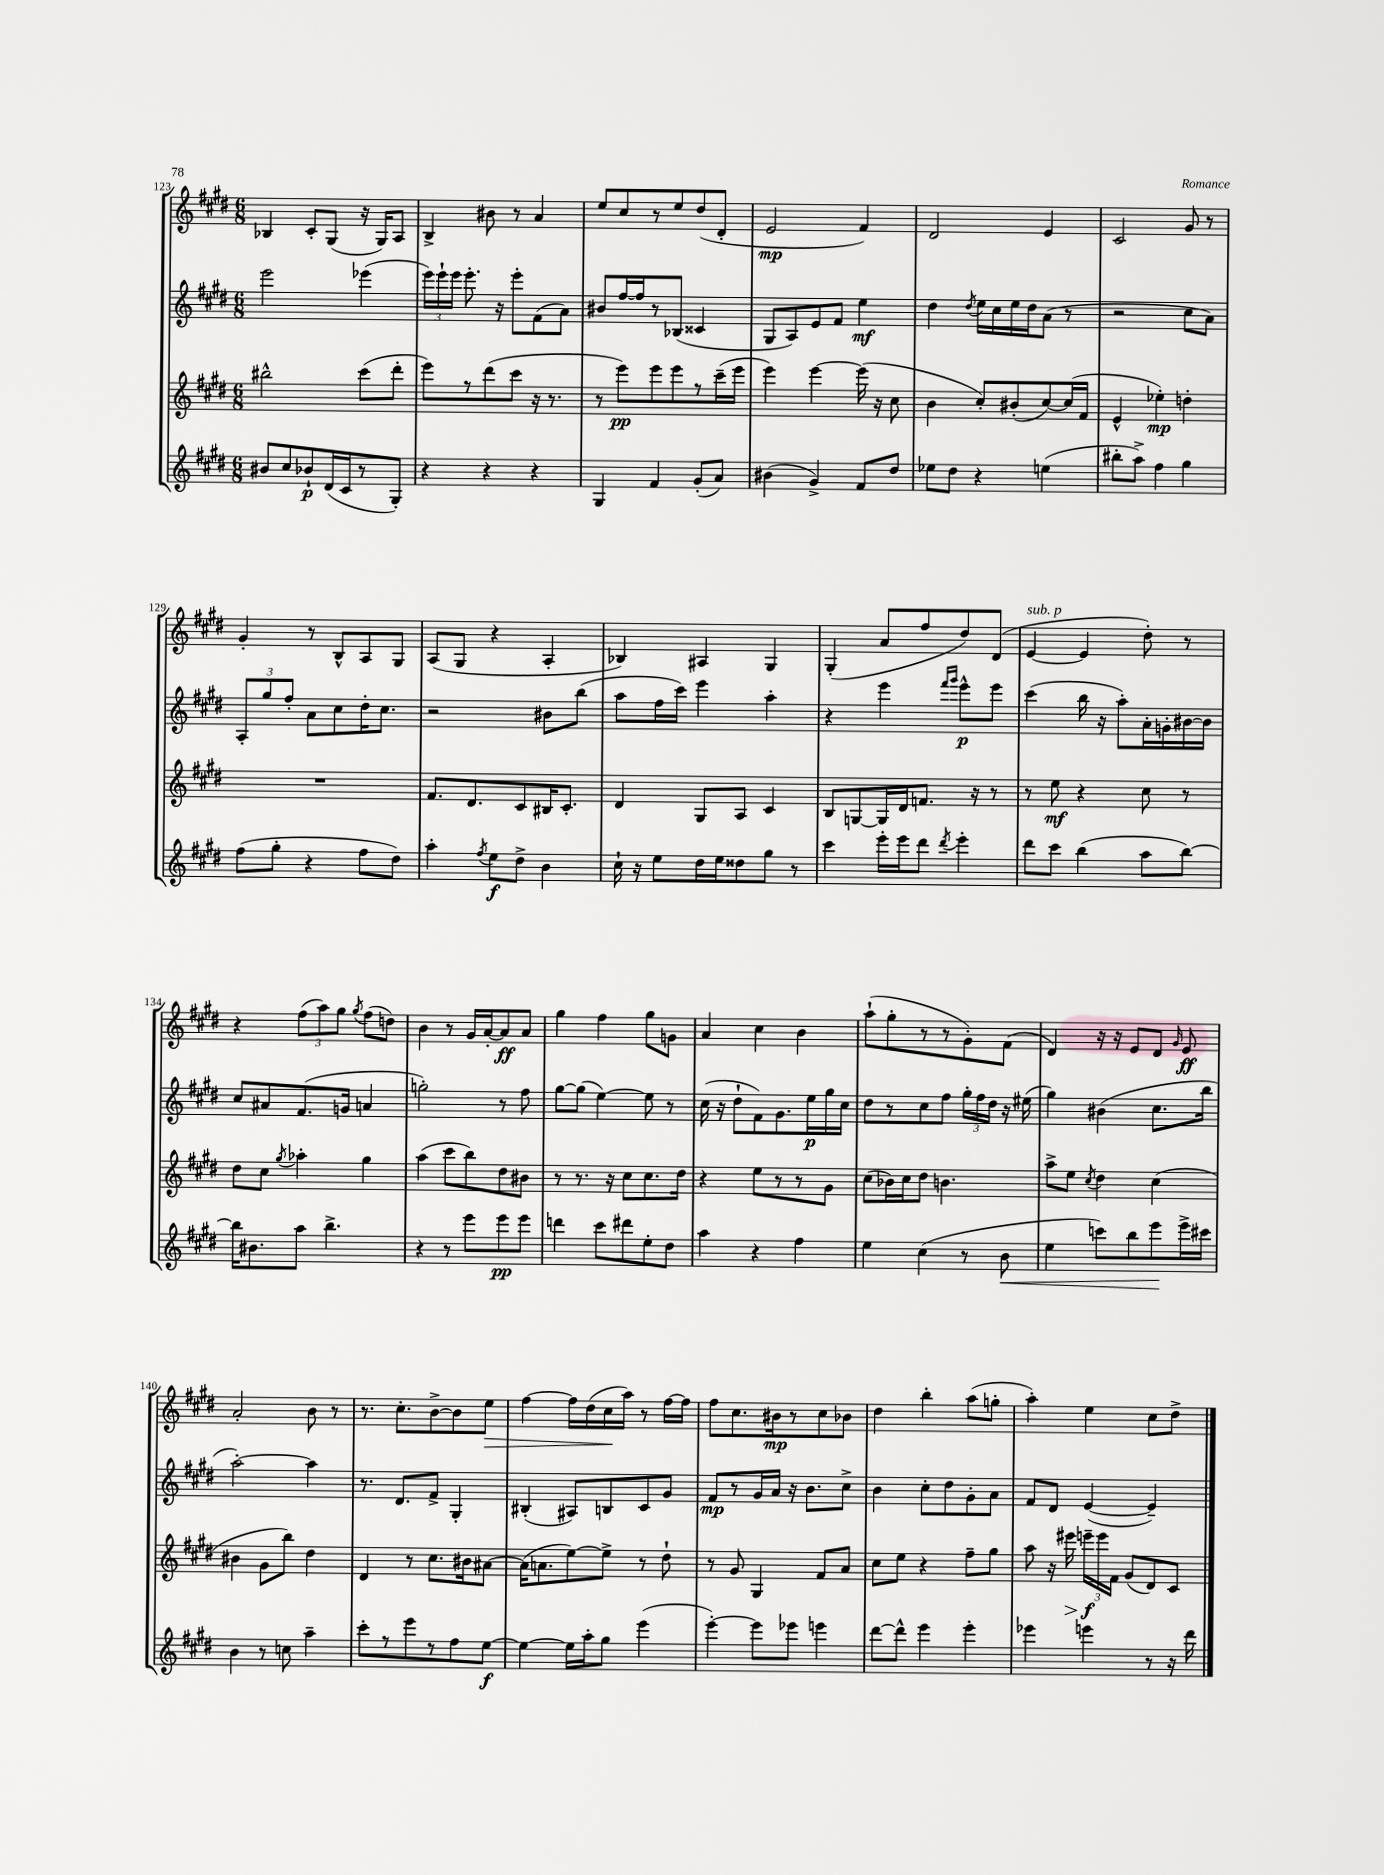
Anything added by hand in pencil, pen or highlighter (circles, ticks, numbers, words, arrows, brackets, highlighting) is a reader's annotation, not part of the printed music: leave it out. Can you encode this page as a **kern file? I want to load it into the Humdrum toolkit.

**kern	**dynam	**kern	**dynam	**kern	**dynam	**kern	**dynam
*part4	*part4	*part3	*part3	*part2	*part2	*part1	*part1
*staff4	*staff4	*staff3	*staff3	*staff2	*staff2	*staff1	*staff1
*clefG2	*	*clefG2	*	*clefG2	*	*clefG2	*
*k[f#c#g#d#]	*	*k[f#c#g#d#]	*	*k[f#c#g#d#]	*	*k[f#c#g#d#]	*
*M6/8	*	*M6/8	*	*M6/8	*	*M6/8	*
=123	=123	=123	=123	=123	=123	=123	=123
8b#X/L	.	2bb#X^^\	.	2eee\	.	4B-X/	.
8cc#/	.	.	.	.	.	.	.
8b-X`/	p	.	.	.	.	8c#'/L	.
(16d#/L	.	.	.	.	.	(8G#/J	.
16c#/J	.	.	.	.	.	.	.
8r	.	(8ccc#\L	.	(4eee-X\	.	16r	.
.	.	.	.	.	.	16G#/KL)	.
8G#'/J)	.	8ddd#'\J	.	.	.	8A/J	.
=124	=124	=124	=124	=124	=124	=124	=124
4r	.	8eee\L)	.	24eee\LL)	.	4B^/	.
.	.	.	.	24eee`\	.	.	.
.	.	.	.	24eee\JJ	.	.	.
.	.	8r	.	8.eee'\	.	.	.
4r	.	(8ddd#\	.	.	.	8b#X\	.
.	.	.	.	16r	.	.	.
.	.	8ccc#\J	.	8eee'\L	.	8r	.
4r	.	16r	.	(8f#\	.	4a/	.
.	.	8.r	.	.	.	.	.
.	.	.	.	8a\J)	.	.	.
=125	=125	=125	=125	=125	=125	=125	=125
4G#/	.	8r	.	8b#X/L	.	8ee/L	.
.	.	8eee\L)	pp	[16ff#/L	.	8cc#/	.
.	.	.	.	16ff#/J]	.	.	.
4f#/	.	8eee\	.	8r	.	8r	.
.	.	8eee\	.	(8B-X/J	.	8ee/	.
(8g#'/L	.	8r	.	4c##X/	.	(8dd#/	.
8a/J)	.	(16ccc#~\L	.	.	.	8d#'/J	.
.	.	16eee\JJ	.	.	.	.	.
=126	=126	=126	=126	=126	=126	=126	=126
(4b#X\	.	4eee\)	.	8G#/L	.	2e/	mp
.	.	.	.	8A/)	.	.	.
4g#^/)	.	[4eee\	.	8e/	.	.	.
.	.	.	.	8f#/J	.	.	.
8f#/L	.	(16eee\]	.	4ee\	mf	4f#/)	.
.	.	16r	.	.	.	.	.
8dd#/J	.	8cc#\	.	.	.	.	.
=127	=127	=127	=127	=127	=127	=127	=127
8ee-X\L	.	4b\	.	4dd#\	.	2d#/	.
8dd#\J	.	.	.	.	.	.	.
.	.	.	.	8qdd#/	.	.	.
4r	.	8cc#'/L)	.	16ee\LL	.	.	.
.	.	.	.	16cc#\	.	.	.
.	.	(8b#X'/	.	16ee\	.	.	.
.	.	.	.	16dd#\J	.	.	.
(4een\	.	[8cc#/)	.	(8a\J	.	4e/	.
.	.	(16cc#/L]	.	8r	.	.	.
.	.	16f#/JJ	.	.	.	.	.
=128	=128	=128	=128	=128	=128	=128	=128
8bb#X'\L	.	4e^^/	.	2r	.	2c#/	.
8aa^\J)	.	.	.	.	.	.	.
4ff#\	.	4ee-X'\)	mp	.	.	.	.
4gg#\	.	4ddn'\	.	8cc#\L	.	8g#/	.
.	.	.	.	8a\J)	.	8r	.
!!LO:LB:g=z
=129	=129	=129	=129	=129	=129	=129	=129
(8ff#\L	.	2.r	.	12A'/L	.	4g#'/	.
.	.	.	.	12gg#/	.	.	.
8gg#'\J	.	.	.	.	.	.	.
.	.	.	.	12ff#'/J	.	.	.
4r	.	.	.	8a\L	.	8r	.
.	.	.	.	8cc#\	.	8B^^/L	.
8ff#\L	.	.	.	16dd#'\K	.	8A/	.
.	.	.	.	8.cc#\J	.	.	.
8dd#\J)	.	.	.	.	.	8G#/J	.
=130	=130	=130	=130	=130	=130	=130	=130
4aa'\	.	8.f#/L	.	2r	.	(8A/L	.
.	.	.	.	.	.	8G#/J	.
.	.	8.d#/	.	.	.	.	.
8qff#/	.	.	.	.	.	.	.
8ee\L	f	.	.	.	.	4r	.
8dd#^\J	.	8c#/	.	.	.	.	.
4b\	.	16B#X/K	.	8b#X\L	.	4A'/	.
.	.	8.c#'/J	.	.	.	.	.
.	.	.	.	(8bb\J	.	.	.
=131	=131	=131	=131	=131	=131	=131	=131
16cc#`\	.	4d#/	.	8aa\L	.	4B-X/)	.
16r	.	.	.	.	.	.	.
8ee\L	.	.	.	16ff#\L	.	.	.
.	.	.	.	16ccc#\JJ)	.	.	.
16dd#\L	.	8G#/L	.	4eee\	.	4A#X/	.
16ee\J	.	.	.	.	.	.	.
8dd##X\	.	8A/J	.	.	.	.	.
8gg#\J	.	4c#/	.	4aa'\	.	4G#/	.
8r	.	.	.	.	.	.	.
=132	=132	=132	=132	=132	=132	=132	=132
4ccc#\	.	8B/L	.	4r	.	(4G#'/	.
.	.	[8Gn/	.	.	.	.	.
16eee'\LL	.	16G/L]	.	4eee\	.	8a/L	.
16eee\J	.	16d#/J	.	.	.	.	.
8ddd#\J	.	8.fn/J	.	.	.	8ff#/	.
.	.	.	.	16qqfff#/LL	.	.	.
8qddd#/	.	.	.	16qqggg#/JJ	.	.	.
4eee'\	.	.	.	8eee^^\L	p	8dd#/)	.
.	.	16r	.	.	.	.	.
.	.	8r	.	8eee\J	.	(8d#/J	.
=133	=133	=133	=133	=133	=133	=133	=133
!	!	!	!	!	!	!LO:TX:a:i:t=sub. p	!
8ddd#\L	.	8r	.	(4ccc#\	.	[4e/	.
8ccc#\J	.	8ee\	mf	.	.	.	.
(4bb\	.	4r	.	16bb\	.	4e/]	.
.	.	.	.	16r	.	.	.
.	.	.	.	8aa'\L)	.	.	.
8aa\L	.	8cc#\	.	16a'\L	.	8dd#'\)	.
.	.	.	.	16gn'\	.	.	.
[8bb\J)	.	8r	.	[16b#X\	.	8r	.
.	.	.	.	16b#\JJ]	.	.	.
!!LO:LB:g=z
=134	=134	=134	=134	=134	=134	=134	=134
16bb\KL]	.	8dd#\L	.	8cc#/L	.	4r	.
8.b#X\	.	.	.	.	.	.	.
.	.	8cc#\J	.	8a#X/	.	.	.
.	.	8qgg#/	.	.	.	.	.
8aa\J	.	4aa-X'\	.	(8.f#/	.	(12ff#\L	.
.	.	.	.	.	.	12aa\)	.
4.bb^\	.	.	.	.	.	.	.
.	.	.	.	.	.	12gg#\J	.
.	.	.	.	16gn/Jk	.	.	.
.	.	.	.	.	.	8qgg#/	.
.	.	4gg#\	.	4an/	.	(8ff#\L	.
.	.	.	.	.	.	8ddn\J)	.
=135	=135	=135	=135	=135	=135	=135	=135
4r	.	(4aa\	.	2ggn'\)	.	4b\	.
8r	.	8ccc#\L	.	.	.	8r	.
8eee\L	.	8bb\)	.	.	.	16g#/LL	.
.	.	.	.	.	.	[16a'/J	.
8eee\	pp	8dd#\	.	8r	.	8a/]	ff
8eee\J	.	8b#X\J	.	8ff#\	.	8a/J	.
=136	=136	=136	=136	=136	=136	=136	=136
4dddn\	.	8r	.	[8gg#\L	.	4gg#\	.
.	.	8.r	.	(8gg#\J]	.	.	.
8ccc#\L	.	.	.	[4ee\)	.	4ff#\	.
.	.	16r	.	.	.	.	.
8ddd#X\	.	8cc#\L	.	.	.	.	.
8ee'\	.	8.cc#\	.	8ee\]	.	8gg#\L	.
8dd#\J	.	.	.	8r	.	8gn\J	.
.	.	16dd#\Jk	.	.	.	.	.
=137	=137	=137	=137	=137	=137	=137	=137
4aa\	.	4r	.	(16cc#\	.	4a/	.
.	.	.	.	16r	.	.	.
.	.	.	.	8dd#`\L	.	.	.
4r	.	8ee\L	.	8f#\)	.	4cc#\	.
.	.	8r	.	8.g#\	.	.	.
4ff#\	.	8r	.	.	.	4b\	.
.	.	.	.	16ee\L	p	.	.
.	.	8g#\J	.	16gg#\	.	.	.
.	.	.	.	16cc#\JJ	.	.	.
=138	=138	=138	=138	=138	=138	=138	=138
4ee\	.	(8cc#\L	.	8dd#\L	.	(8aa`\L	.
.	.	16b-X\L)	.	8r	.	8gg#'\	.
.	.	16cc#\J	.	.	.	.	.
(4cc#\	.	8dd#\J	.	8cc#\	.	8r	.
.	.	4.bn\	.	8ff#\J	.	8r	.
8r	.	.	.	24gg#'\LL	.	8g#'\)	.
.	.	.	.	24ff#\	.	.	.
.	.	.	.	24dd#\JJ	.	.	.
!	!LO:HP:b	!	!	!	!	!	!
8b\	<	.	.	16r	.	(8f#\J	.
.	.	.	.	(16ee#X\	.	.	.
=139	=139	=139	=139	=139	=139	=139	=139
4ee\	.	8aa^\L	.	4gg#\)	.	4d#/)	.
.	.	8ee\J	.	.	.	.	.
.	.	8qcc#/	.	.	.	.	.
8cccn\L)	.	4dd#\	.	(4b#X\	.	16r	.
.	.	.	.	.	.	16r	.
8bb\	.	.	.	.	.	8e/L	.
8eee\	.	(4cc#\	.	8.cc#\L	.	8d#/J	.
.	.	.	.	.	.	16qqg#/	.
16eee^\L	[	.	.	.	.	8e/	ff
16ccc#X\JJ	.	.	.	16bb\Jk	.	.	.
!!LO:LB:g=z
=140	=140	=140	=140	=140	=140	=140	=140
4b\	.	4b#X\	.	[2aa'\)	.	2a'/	.
8r	.	8g#\L	.	.	.	.	.
8ccn\	.	8bb\J)	.	.	.	.	.
4aa~\	.	4dd#\	.	4aa\]	.	8b\	.
.	.	.	.	.	.	8r	.
=141	=141	=141	=141	=141	=141	=141	=141
8ccc#'\L	.	4d#/	.	8.r	.	8.r	.
8r	.	.	.	.	.	.	.
.	.	.	.	8.d#/L	.	8.cc#'\L	.
8eee\	.	8r	.	.	.	.	.
8r	.	8.cc#\L	.	8f#^/J	.	[8b^\	.
8ff#\	.	.	.	4G#'/	.	8b\]	.
.	.	16b#X\k	.	.	.	.	.
!	!	!	!	!	!	!	!LO:HP:b
[8ee\J	f	[8a#X\J	.	.	.	8ee\J	>
=142	=142	=142	=142	=142	=142	=142	=142
4ee\_	.	(16a#\KL]	.	(4B#X'/	.	[4ff#\	.
.	.	8.an\	.	.	.	.	.
16ee\LL]	.	[8ee\)	.	8A#X/L)	.	16ff#\LL]	.
16aa'\J	.	.	.	.	.	(16dd#\	.
8gg#\J	.	8ee^\J]	.	8Bn/	.	16cc#\	.
.	.	.	.	.	.	16aa\JJ)	]
(4eee\	.	8r	.	8c#/	.	8r	.
.	.	8dd#`\	.	8g#/J	.	[16ff#\LL	.
.	.	.	.	.	.	16ff#\JJ]	.
=143	=143	=143	=143	=143	=143	=143	=143
[4eee'\)	.	8r	.	8f#/L	mp	8ff#\L	.
.	.	8g#/	.	8r	.	8.cc#\	.
8eee\L]	.	4G#/	.	16g#/L	.	.	.
.	.	.	.	16a/JJ	.	16b#X\k	mp
8eee-X\J	.	.	.	16r	.	8r	.
.	.	.	.	8.b\L	.	.	.
4eeen\	.	8f#/L	.	.	.	8cc#\	.
.	.	8a/J	.	8cc#^\J	.	8b-X\J	.
=144	=144	=144	=144	=144	=144	=144	=144
[8ddd#\L	.	8cc#\L	.	4b\	.	4dd#\	.
8ddd#^^\J]	.	8ee\J	.	.	.	.	.
4eee\	.	4r	.	8cc#'\L	.	4bb'\	.
.	.	.	.	8dd#\	.	.	.
4eee'\	.	8ff#~\L	.	8g#'\	.	(8aa\L	.
.	.	8gg#\J	.	8a\J	.	8ggn'\J	.
=145	=145	=145	=145	=145	=145	=145	=145
4eee-X\	.	8aa\	.	8f#/L	.	4aa'\)	.
.	.	16r	.	8d#/J	.	.	.
!	!	!	!LO:HP:b	!	!	!	!
.	.	16eee#X\	>	.	.	.	.
4eeen\	.	24eeen~\LL	f	([4e/	.	4ee\	.
.	.	24eee\	]	.	.	.	.
.	.	24f#\JJ	.	.	.	.	.
.	.	(8g#/L	.	.	.	.	.
8r	.	8d#/)	.	4e~/])	.	8cc#\L	.
16r	.	8c#/J	.	.	.	8dd#^\J	.
16ddd#\	.	.	.	.	.	.	.
==	==	==	==	==	==	==	==
*-	*-	*-	*-	*-	*-	*-	*-
